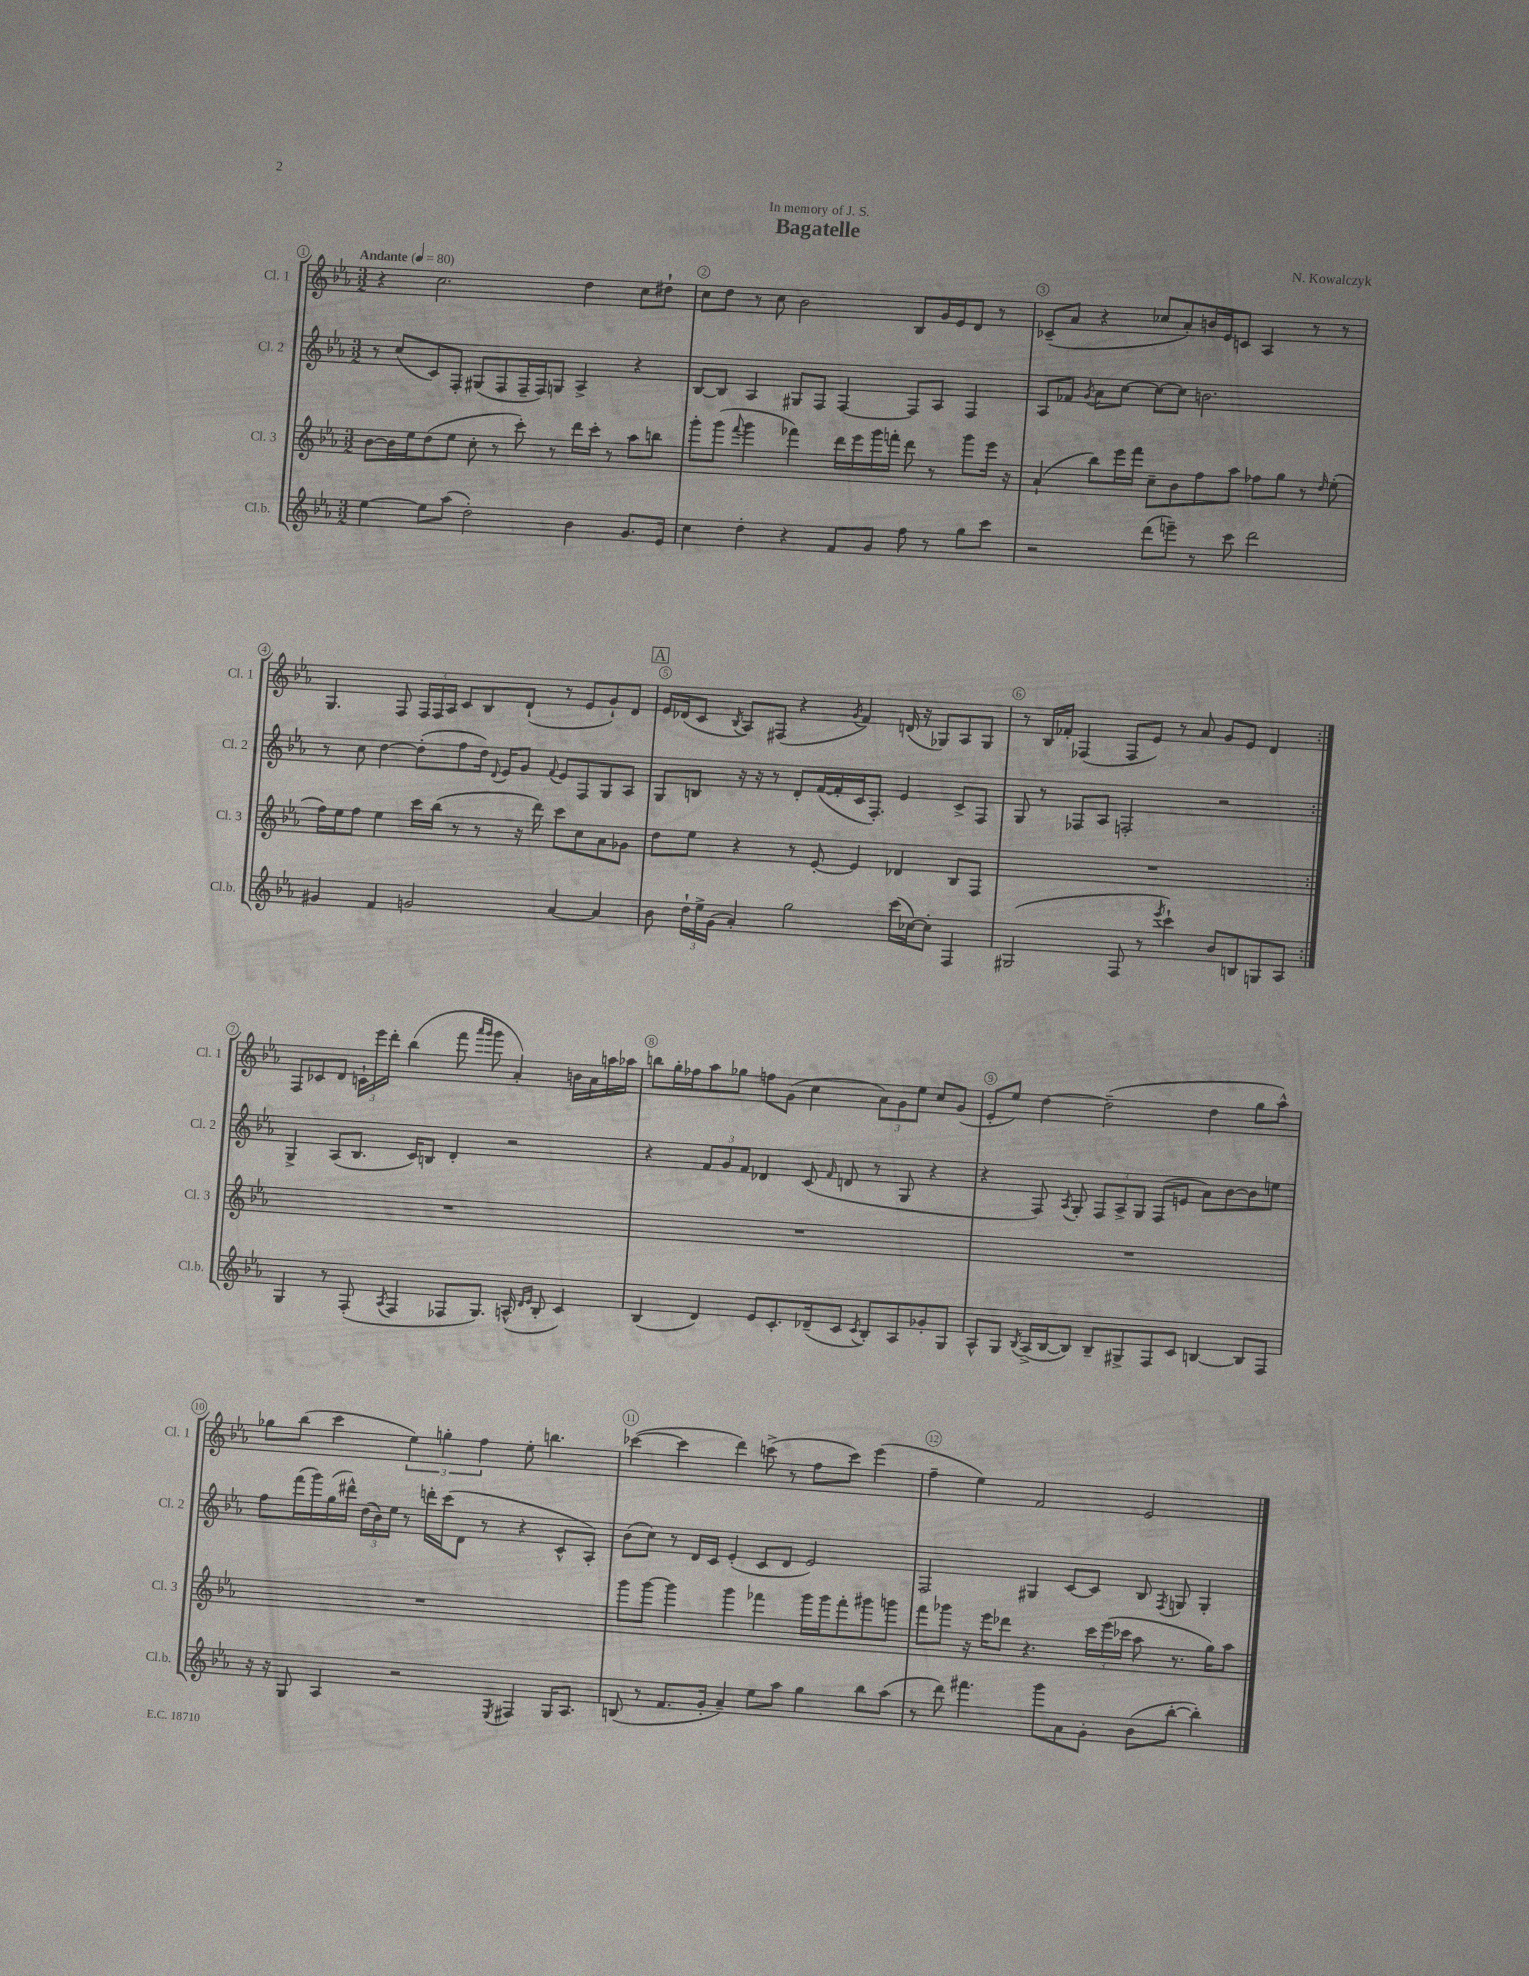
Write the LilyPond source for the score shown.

\header { title = "Bagatelle" composer = "N. Kowalczyk" dedication = "In memory of J. S." }
<<
\new StaffGroup <<
\new Staff = "s0" \with { instrumentName = "Cl. 1" shortInstrumentName = "Cl. 1" } {
    \clef treble \key ees \major \numericTimeSignature \time 3/2 \tempo "Andante" 4 = 80
    \autoBeamOff \repeat volta 2 { r4 c''2. d''4 c''8[ dis''8]-! |
    c''8[ d''8] r8 c''8 bes'2 bes8[ g'16 ees'16 d'8] r8 |
    ces'8[--( aes'8] r4 ces''8[ aes'8-.) b'16 ees'16 c'8] aes4 r8 r8 |
    g4. f8 \tuplet 3/2 { f16[ f16 aes16] } c'8[ bes8 d'8]-!( r8 ees'8[ g'8-!) d'8] |
    \mark \markup { \box "A" } ees'16[ des'16( c'8] \acciaccatura { bes8 } aes8[) fis8]( r4 \acciaccatura { g'8 } f'4) d'16( r16 ges8[) aes8 ges8] |
    r8 bes16[ fes'16]-. fes4( fes8[ ees'8]) r8 aes'8 g'8[ ees'8] d'4 | }
    f8[ ces'8 d'8] \tuplet 3/2 { c'16[-! ees'''16 d'''16]-. } bes''4( f'''8 \grace { aes'''16[ g'''16] } g'''8 aes'4-.) b'16[ aes'16 a''16 aes''16] |
    b''8[ g''16-. fes''16 aes''8 ges''8] f''8[ g'8]( c''4 \tuplet 3/2 { aes'8[) g'8 ees''8] } c''8[ g'8]( |
    ees'8[-. ees''8]) d''4~ d''2--( d''4 g''8[ aes''8]-^) |
    ges''8[ bes''8]( c'''4 \tuplet 3/2 { ees''4) g''4-. f''4 } ees''8-. b''4. |
    ces'''4~( ces'''4 d'''4) c'''8->( r8 f''8[ c'''8]) ees'''4( |
    f''4-- ees''4) f'2 ees'2 \bar "|." |
}
\new Staff = "s1" \with { instrumentName = "Cl. 2" shortInstrumentName = "Cl. 2" } {
    \clef treble \key ees \major \numericTimeSignature \time 3/2
    \autoBeamOff \repeat volta 2 { r8 c''8[( c'8) f8]-. gis8[( f8 f16-- f16) g8] aes4-> r4 |
    bes8[~ bes8] aes4 gis8[ f8] f4~ f8[ aes8] f4 |
    aes8[ fes'8] \acciaccatura { g'8 } aes'8[ c''8]~ c''8[~ c''8] b'2. |
    r8 c''8 d''4~ d''8[-.( f''8 d''16]) \appoggiatura { d'8 } ees'16[ g'8] \appoggiatura { f'8 } ees'8[ f8 g8 aes8] |
    \mark \markup { \box "A" } g8[ b8] r16 r16 r8 d'8[-. f'16~( f'16-. c'16 f8.]-.) ees'4 c'8[-> f8] |
    g8 r8 fes8[ aes8] f2-. r2 | }
    g4-> aes8[( bes8.] c'16[) b8] d'4-. r2 |
    r4 \tuplet 3/2 { f'8[ g'8 f'8] } des'4 c'8( \grace { f'16 } d'8 r8 g8 r4 |
    r4 f8) \acciaccatura { aes8 } g8-. \tuplet 3/2 { f8[ aes8-> g8] } f8[( e'8] aes'8[) bes'8~ bes'8 e''8] |
    f''8[ f'''16( g'''16) g''16( dis'''16]-^) \tuplet 3/2 { d''16[( bes'16) ees''16] } r8 d'''16[-. c'''16( d'8] r8 r4 c'8[-^ aes8]-.) |
    bes'8[( c''8]) r8 d'16[ c'16] ees'4-.( c'8[ d'8] ees'2) |
    f2 gis4 c'8[~ c'8] bes8 \acciaccatura { f8 } g8 g4-. \bar "|." |
}
\new Staff = "s2" \with { instrumentName = "Cl. 3" shortInstrumentName = "Cl. 3" } {
    \clef treble \key ees \major \numericTimeSignature \time 3/2
    \autoBeamOff \repeat volta 2 { bes'8[~ bes'16 ees''16 d''8( ees''8] c''8-. r8 c'''8-.) r8 d'''16[ c'''16]-. r8 aes''8[ b''8] |
    g'''8[-. g'''8]( \appoggiatura { f'''8 } g'''4 fes'''4) d'''16[ ees'''16 g'''16 f'''16]-. d'''8 r8 g'''8[ ees'''16] r16 |
    aes'4-!( bes''8[) ees'''16 f'''16] c''8[-- bes'8 f''8 aes''8] fes''8[ g''8] r8 \grace { d''16 } ees''8-.( |
    f''16[) ees''16 f''8] ees''4 c'''16[ bes''16]( r8 r8 r16 d'''16) c'''8[ c''8 aes'8 ges'8] |
    \mark \markup { \box "A" } d''8[ ees''8] r4 r8 ees'8~-. ees'4 des'4 bes8[ f8] |
    R1. | }
    R1. |
    R1. |
    R1. |
    R1. |
    g'''8[ g'''8]~ g'''4 g'''4 fes'''4 g'''16[ g'''16 fes'''8-. gis'''8 g'''8] |
    f'''8[ ges'''8] r16 ees'''16[ des'''8] r4. \tuplet 3/2 { c'''16[ ees'''16( ces'''16] } aes''8 r8. g''16[) aes''8] \bar "|." |
}
\new Staff = "s3" \with { instrumentName = "Cl.b." shortInstrumentName = "Cl.b." } {
    \clef treble \key ees \major \numericTimeSignature \time 3/2
    \autoBeamOff \repeat volta 2 { ees''4~ ees''8[ aes''8]( d''2-.) bes'4 g'8.[ ees'16] |
    c''4 d''4-. r4 f'8[ g'8] f''8 r8 g''8[ c'''8] |
    r2 d'''8[( e'''8]--) r8 c'''8 d'''2 |
    gis'4 f'4 g'2 aes'4~ aes'4 |
    \mark \markup { \box "A" } bes'8 \tuplet 3/2 { d''16[-! ees''16-> g'16]( } aes'4-.) g''2 c'''16[( ces''16~) ces''8]-. f4 |
    gis2( f8 r8 \acciaccatura { ees'''8 } c'''4-!) bes'8[ b8 g8 aes8] | }
    g4 r8 f8-.( \acciaccatura { aes8 } f4 fes8[ g8.]) a16-^( \grace { d'16[ ees'16] } bes8-. c'4) |
    bes4( d'4) ees'8[ c'8.-. des'16--( c'8] \acciaccatura { c'8 } bes8[-.) aes8 ges'8-. g8] |
    aes8[-^ g8] \acciaccatura { bes8 } aes16[->( bes16~ bes8]) bes8[-- gis8-> f8 c'8] b4~ b8[ f8] |
    r16 r16 g8 aes4 r2 \acciaccatura { ees8 } fis4 g16[ aes8.] |
    b8( r8 f'8.[ g'16]-. aes'4--) ees''8[ aes''8] g''4 bes''8[ aes''8]( |
    r8 d'''8) fis'''4. g'''8[ aes'8 g'8]-. bes'8[( bes''8]~-. bes''4-.) \bar "|." |
}
>>
>>
\layout { \context { \Score \override BarNumber.break-visibility = ##(#f #t #t) barNumberVisibility = #all-bar-numbers-visible \override BarNumber.stencil = #(make-stencil-circler 0.1 0.3 ly:text-interface::print) } }
